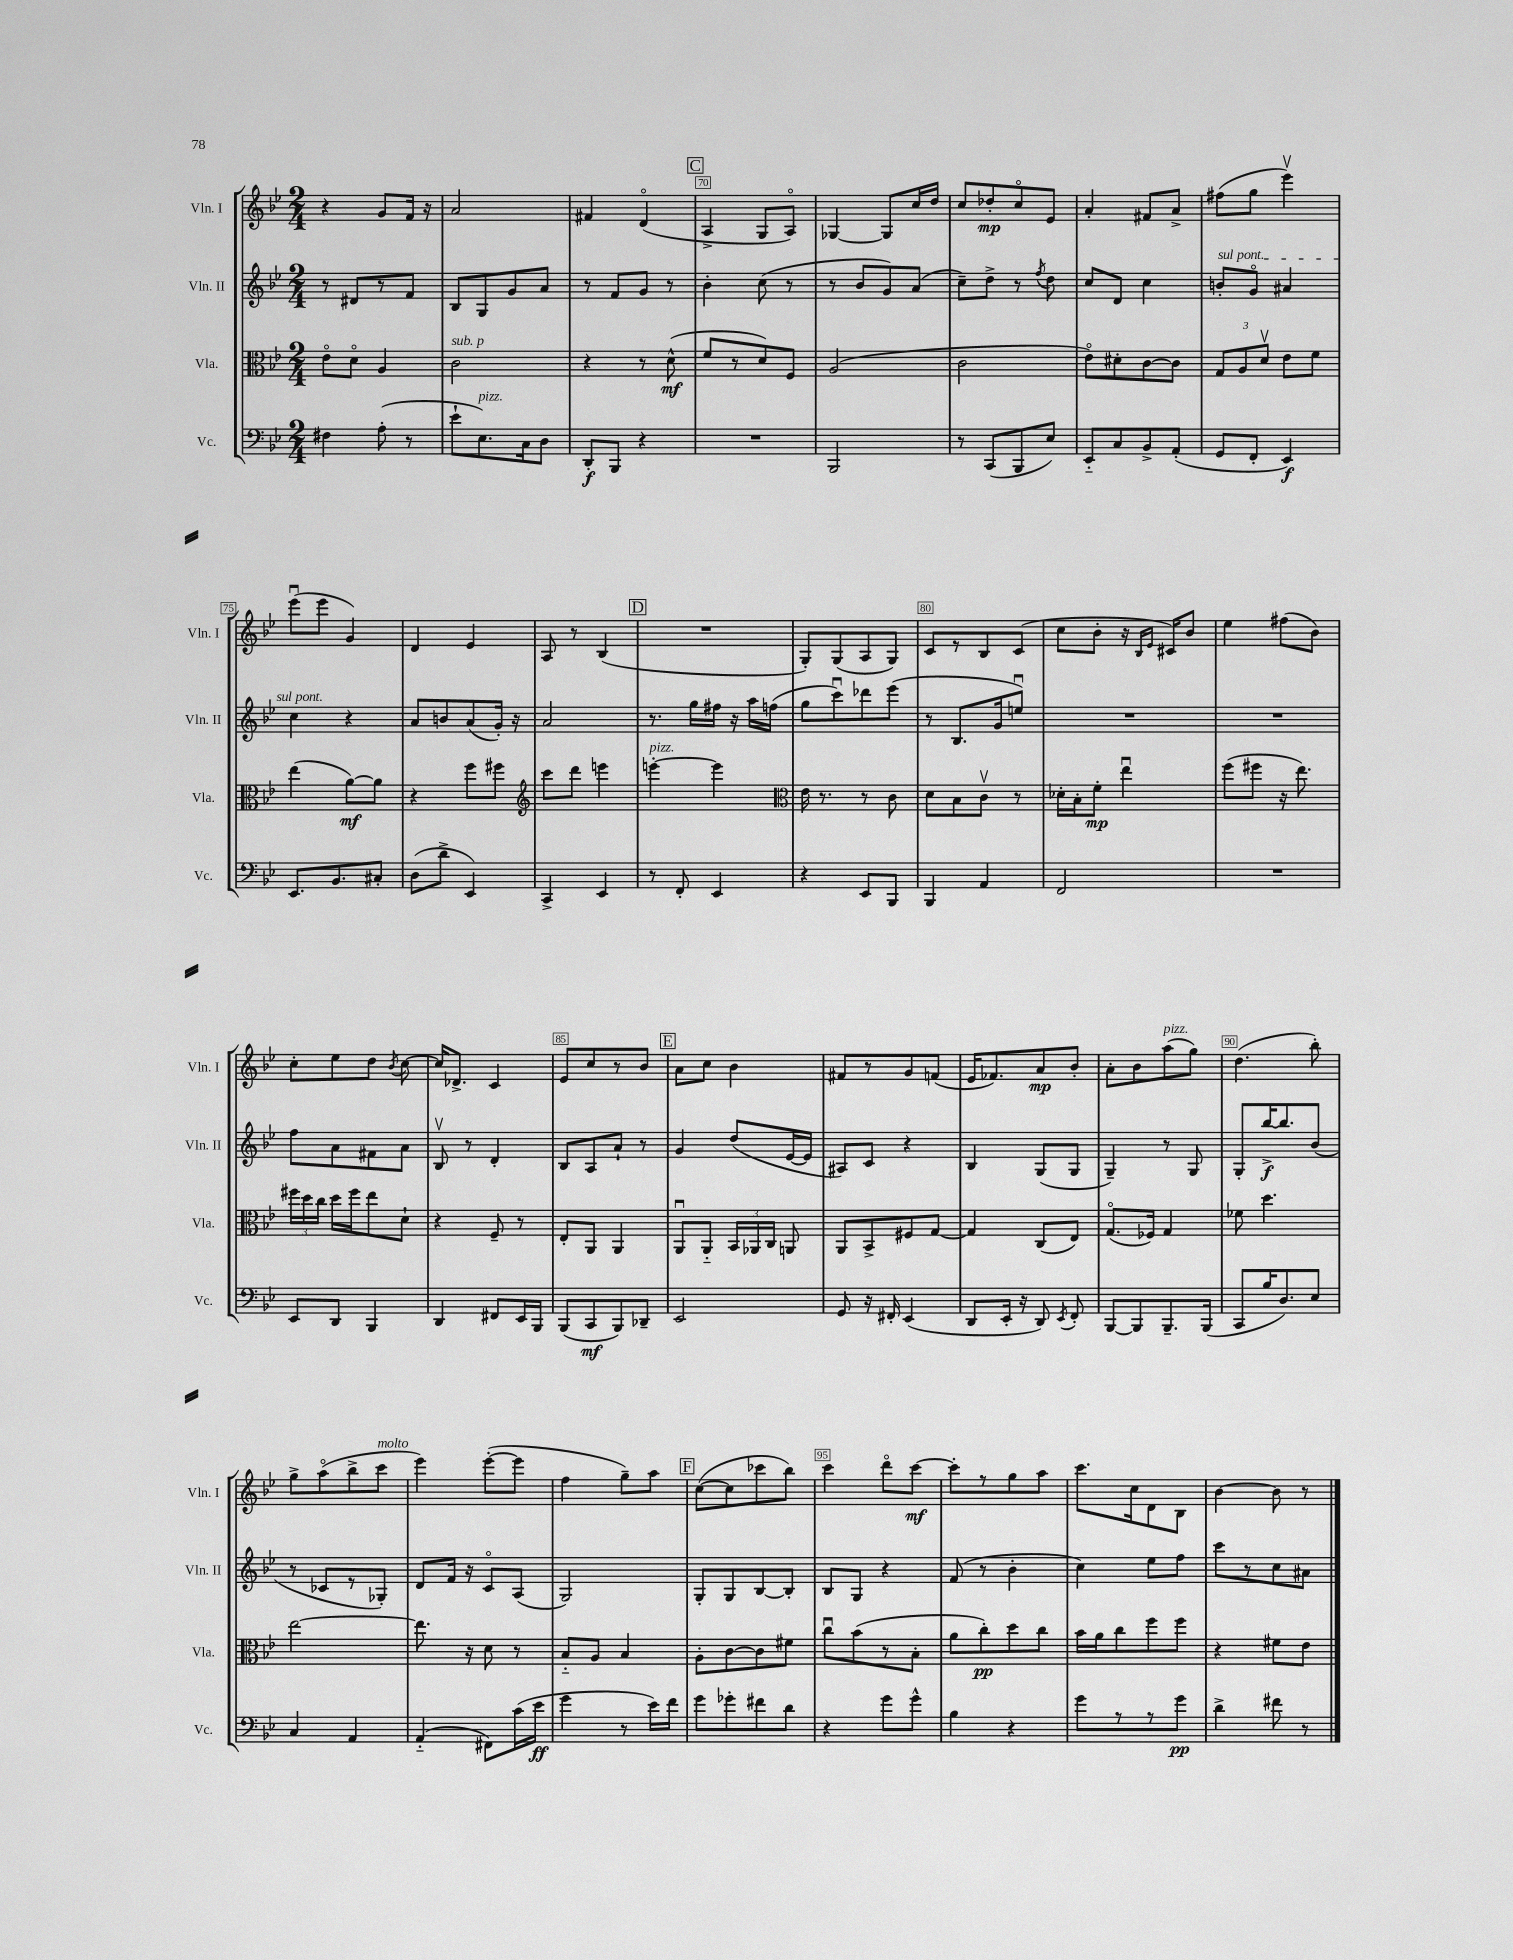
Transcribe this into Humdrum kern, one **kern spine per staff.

**kern	**dynam	**kern	**dynam	**kern	**dynam	**kern	**dynam
*part4	*part4	*part3	*part3	*part2	*part2	*part1	*part1
*staff4	*staff4	*staff3	*staff3	*staff2	*staff2	*staff1	*staff1
*I"Vc.	*	*I"Vla.	*	*I"Vln. II	*	*I"Vln. I	*
*I'Vc.	*	*I'Vla.	*	*I'Vln. II	*	*I'Vln. I	*
*clefF4	*	*clefC3	*	*clefG2	*	*clefG2	*
*k[b-e-]	*	*k[b-e-]	*	*k[b-e-]	*	*k[b-e-]	*
*M2/4	*	*M2/4	*	*M2/4	*	*M2/4	*
=67	=67	=67	=67	=67	=67	=67	=67
4F#X\	.	8e-\L	.	8r	.	4r	.
.	.	8d\J	.	8d#X/L	.	.	.
(8A'\	.	4A/	.	8r	.	8g/L	.
8r	.	.	.	8f/J	.	16f/Jk	.
.	.	.	.	.	.	16r	.
=68	=68	=68	=68	=68	=68	=68	=68
!	!	!LO:TX:a:i:t=sub. p	!	!	!	!	!
8e-`\L	.	2c\	.	8B-/L	.	2a/	.
!LO:TX:a:i:t=pizz.	!	!	!	!	!	!	!
8.E-\)	.	.	.	8G/	.	.	.
.	.	.	.	8g/	.	.	.
16C\k	.	.	.	.	.	.	.
8D\J	.	.	.	8a/J	.	.	.
=69	=69	=69	=69	=69	=69	=69	=69
8DD'/L	f	4r	.	8r	.	4f#X/	.
8BBB-/J	.	.	.	8f/L	.	.	.
4r	.	8r	.	8g/J	.	(4d/	.
.	.	(8d^^\	mf	8r	.	.	.
!!LO:REH:place=s1:t=C
=70	=70	=70	=70	=70	=70	=70	=70
2r	.	8f/L	.	4b-'\	.	4A^/	.
.	.	8r	.	.	.	.	.
.	.	8d/)	.	(8cc\	.	8G/L	.
.	.	8F/J	.	8r	.	8A/J)	.
=71	=71	=71	=71	=71	=71	=71	=71
2BBB-/	.	(2A/	.	8r	.	[4G-X/	.
.	.	.	.	8b-/L	.	.	.
.	.	.	.	8g/)	.	8G-/L]	.
.	.	.	.	(8a/J	.	16cc/L	.
.	.	.	.	.	.	16dd/JJ	.
=72	=72	=72	=72	=72	=72	=72	=72
8r	.	2c\	.	8cc~\L)	.	8cc/L	.
(8CC/L	.	.	.	8dd^\J	.	8dd-X'/	mp
8BBB-/	.	.	.	8r	.	8cc/	.
.	.	.	.	8qff/	.	.	.
8E-/J)	.	.	.	8dd\	.	8e-/J	.
=73	=73	=73	=73	=73	=73	=73	=73
8EE-/L	.	8e-\L)	.	8cc/L	.	4a'/	.
8C/	.	8d#X'\	.	8d/J	.	.	.
8BB-^/	.	[8c\	.	4cc\	.	8f#X/L	.
(8AA'/J	.	8c\J]	.	.	.	8a^/J	.
=74	=74	=74	=74	=74	=74	=74	=74
!	!	!	!	!LO:TX:a:i:t=sul pont.	!	!	!
8GG/L	.	12G/L	.	8bn'/L	.	(8ff#X\L	.
.	.	12A/	.	.	.	.	.
8FF'/J	.	.	.	8g/J	.	8gg\J	.
.	.	12dv/J	.	.	.	.	.
4EE-/)	f	8e-\L	.	4a#X/	.	4eee-v\)	.
.	.	8f\J	.	.	.	.	.
!!LO:LB:g=z
=75	=75	=75	=75	=75	=75	=75	=75
8.EE-/L	.	(4ee-\	.	4cc\	.	(8eee-u\L	.
.	.	.	.	.	.	8eee-\J	.
8.BB-/	.	.	.	.	.	.	.
.	.	[8a\L)	mf	4r	.	4g/)	.
8C#X'/J	.	8a\J]	.	.	.	.	.
=76	=76	=76	=76	=76	=76	=76	=76
(8D\L	.	4r	.	8a/L	.	4d/	.
8d^\J	.	.	.	8bn/	.	.	.
4EE-/)	.	8ff\L	.	(8a/	.	4e-/	.
.	.	8ff#X\J	.	16g'/Jk)	.	.	.
.	.	.	.	16r	.	.	.
=77	=77	=77	=77	=77	=77	=77	=77
*	*	*clefG2	*	*	*	*	*
4CC^/	.	8ccc\L	.	2a/	.	8A/	.
.	.	8ddd\J	.	.	.	8r	.
4EE-/	.	4eeen\	.	.	.	(4B-/	.
!!LO:REH:place=s1:t=D
=78	=78	=78	=78	=78	=78	=78	=78
!	!	!LO:TX:a:i:t=pizz.	!	!	!	!	!
8r	.	[4eeen'\	.	8.r	.	2r	.
8FF'/	.	.	.	.	.	.	.
.	.	.	.	16gg\LL	.	.	.
4EE-/	.	4eee\]	.	16ff#X\JJ	.	.	.
.	.	.	.	16r	.	.	.
.	.	.	.	16aa\LL	.	.	.
.	.	.	.	(16ffn\JJ	.	.	.
=79	=79	=79	=79	=79	=79	=79	=79
*	*	*clefC3	*	*	*	*	*
4r	.	16e-\	.	8gg\L	.	8G'/L)	.
.	.	8.r	.	.	.	.	.
.	.	.	.	8cccu\)	.	(8G/	.
8EE-/L	.	8r	.	8ddd-X\	.	8A/	.
8BBB-/J	.	8c\	.	(8eee-\J	.	8G/J)	.
=80	=80	=80	=80	=80	=80	=80	=80
4BBB-/	.	8d\L	.	8r	.	8c/L	.
.	.	8B-\	.	8.B-/L	.	8r	.
4AA/	.	8cv\J	.	.	.	8B-/	.
.	.	.	.	16g/k	.	.	.
.	.	8r	.	8eenu/J)	.	(8c/J	.
=81	=81	=81	=81	=81	=81	=81	=81
2FF/	.	16d-X'\LL	.	2r	.	8cc\L	.
.	.	16B-'\J	.	.	.	.	.
.	.	8f'\J	mp	.	.	8b-'\J	.
.	.	4ee-u\	.	.	.	16r	.
.	.	.	.	.	.	16qqB-/LL	.
.	.	.	.	.	.	16qqe-/JJ	.
.	.	.	.	.	.	16c#X/KL)	.
.	.	.	.	.	.	8b-/J	.
=82	=82	=82	=82	=82	=82	=82	=82
2r	.	(8ff\L	.	2r	.	4ee-\	.
.	.	8ff#X\J	.	.	.	.	.
.	.	16r	.	.	.	(8ff#X\L	.
.	.	8.ee-\)	.	.	.	.	.
.	.	.	.	.	.	8b-\J)	.
!!LO:LB:g=z
=83	=83	=83	=83	=83	=83	=83	=83
8EE-/L	.	24ff#X\LL	.	8ff\L	.	8cc'\L	.
.	.	24dd\	.	.	.	.	.
.	.	24cc\JJ	.	.	.	.	.
8DD/J	.	16dd\LL	.	8a\	.	8ee-\	.
.	.	16ff#\J	.	.	.	.	.
4BBB-/	.	8ee-\	.	8f#X\	.	8dd\J	.
.	.	.	.	.	.	8qb-/	.
.	.	8d`\J	.	8a\J	.	[8cc\	.
=84	=84	=84	=84	=84	=84	=84	=84
4DD/	.	4r	.	8B-v/	.	16cc/KL]	.
.	.	.	.	.	.	8.d-X^/J	.
.	.	.	.	8r	.	.	.
8FF#X/L	.	8F~/	.	4d'/	.	4c/	.
16EE-/L	.	8r	.	.	.	.	.
16BBB-/JJ	.	.	.	.	.	.	.
=85	=85	=85	=85	=85	=85	=85	=85
(8BBB-/L	.	8E-'/L	.	8B-/L	.	8e-/L	.
8CC/	mf	8AA/J	.	8A/	.	8cc/	.
8BBB-/)	.	4AA/	.	8a`/J	.	8r	.
8DD-X~/J	.	.	.	8r	.	8b-/J	.
!!LO:REH:place=s1:t=E
=86	=86	=86	=86	=86	=86	=86	=86
2EE-/	.	8AAu/L	.	4g/	.	8a\L	.
.	.	8AA/J	.	.	.	8cc\J	.
.	.	24BB-/LL	.	(8dd/L	.	4b-\	.
.	.	24AA-X/	.	.	.	.	.
.	.	24C/JJ	.	.	.	.	.
.	.	8AAn/	.	[16e-/L	.	.	.
.	.	.	.	16e-/JJ]	.	.	.
=87	=87	=87	=87	=87	=87	=87	=87
8GG/	.	8AA/L	.	8A#X/L)	.	8f#X/L	.
16r	.	8BB-^/	.	8c/J	.	8r	.
16FF#X'/	.	.	.	.	.	.	.
(4EE-/	.	8F#X/	.	4r	.	8g/	.
.	.	[8G/J	.	.	.	(8fn/J	.
=88	=88	=88	=88	=88	=88	=88	=88
8DD/L	.	4G/]	.	4B-/	.	16e-/KL	.
.	.	.	.	.	.	8.f-X/)	.
16EE-'/Jk	.	.	.	.	.	.	.
16r	.	.	.	.	.	.	.
8DD/)	.	(8C/L	.	(8G/L	.	8a/	mp
8qEE-/	.	.	.	.	.	.	.
8FF'/	.	8E-/J)	.	8G/J	.	8b-'/J	.
=89	=89	=89	=89	=89	=89	=89	=89
[8BBB-/L	.	(8.G/L	.	4G~/)	.	8a'\L	.
8BBB-/]	.	.	.	.	.	8b-\	.
.	.	16F-X/Jk)	.	.	.	.	.
!	!	!	!	!	!	!LO:TX:a:i:t=pizz.	!
8.BBB-~/	.	4G/	.	8r	.	(8aa\	.
.	.	.	.	8G/	.	8gg\J)	.
(16BBB-/Jk	.	.	.	.	.	.	.
=90	=90	=90	=90	=90	=90	=90	=90
8CC/L	.	8f-X\	.	8G'/L	.	(4.dd\	.
16B-/K	.	4.dd\	.	[16bb-^/K	f	.	.
8.D/)	.	.	.	8.bb-/]	.	.	.
8E-/J	.	.	.	(8b-/J	.	8bb-'\)	.
!!LO:LB:g=z
=91	=91	=91	=91	=91	=91	=91	=91
4C/	.	[2ee-\	.	8r	.	8gg^\L	.
.	.	.	.	8c-X/L	.	(8aa\	.
4AA/	.	.	.	8r	.	8bb-^\	.
!	!	!	!	!	!	!LO:TX:a:i:t=molto	!
.	.	.	.	8G-X'/J)	.	8ccc\J	.
=92	=92	=92	=92	=92	=92	=92	=92
(4AA/	.	8.ee-\]	.	8d/L	.	4eee-\)	.
.	.	.	.	16f/Jk	.	.	.
.	.	16r	.	16r	.	.	.
8FF#X\L)	.	8d\	.	8c/L	.	([8eee-'\L	.
(16c\L	.	8r	.	(8A/J	.	8eee-\J]	.
16e-\JJ	ff	.	.	.	.	.	.
=93	=93	=93	=93	=93	=93	=93	=93
4g\	.	8B-/L	.	2G/)	.	4ff\	.
.	.	8A/J	.	.	.	.	.
8r	.	4B-/	.	.	.	8gg~\L)	.
16e-\LL)	.	.	.	.	.	8aa\J	.
16f\JJ	.	.	.	.	.	.	.
!!LO:REH:place=s1:t=F
=94	=94	=94	=94	=94	=94	=94	=94
8g\L	.	8A'\L	.	8G'/L	.	([8cc\L	.
8g-X'\	.	[8c\	.	8G/	.	8cc\]	.
8f#X\	.	8c\]	.	[8B-/	.	8ccc-X\	.
8d\J	.	8f#X\J	.	8B-'/J]	.	8bb-\J)	.
=95	=95	=95	=95	=95	=95	=95	=95
4r	.	8ccu\L	.	8B-/L	.	4ccc\	.
.	.	(8b-\	.	8G/J	.	.	.
8g\L	.	8r	.	4r	.	8ddd\L	.
8g^^\J	.	8B-'\J	.	.	.	[8ccc\J	mf
=96	=96	=96	=96	=96	=96	=96	=96
4B-\	.	8a\L	.	(8f/	.	8ccc'\L]	.
.	.	8cc'\)	pp	8r	.	8r	.
4r	.	8dd\	.	4b-'\	.	8gg\	.
.	.	8cc\J	.	.	.	8aa\J	.
=97	=97	=97	=97	=97	=97	=97	=97
8g\L	.	16b-\LL	.	4cc\)	.	8.ccc\L	.
.	.	16a\J	.	.	.	.	.
8r	.	8cc\	.	.	.	.	.
.	.	.	.	.	.	16cc\k	.
8r	.	8ff\	.	8ee-\L	.	8d\	.
8g\J	pp	8ff\J	.	8ff\J	.	8B-\J	.
=98	=98	=98	=98	=98	=98	=98	=98
4d^\	.	4r	.	8ccc\L	.	[4b-\	.
.	.	.	.	8r	.	.	.
8f#X\	.	8f#X\L	.	8cc\	.	8b-\]	.
8r	.	8e-\J	.	8a#X\J	.	8r	.
==	==	==	==	==	==	==	==
*-	*-	*-	*-	*-	*-	*-	*-
